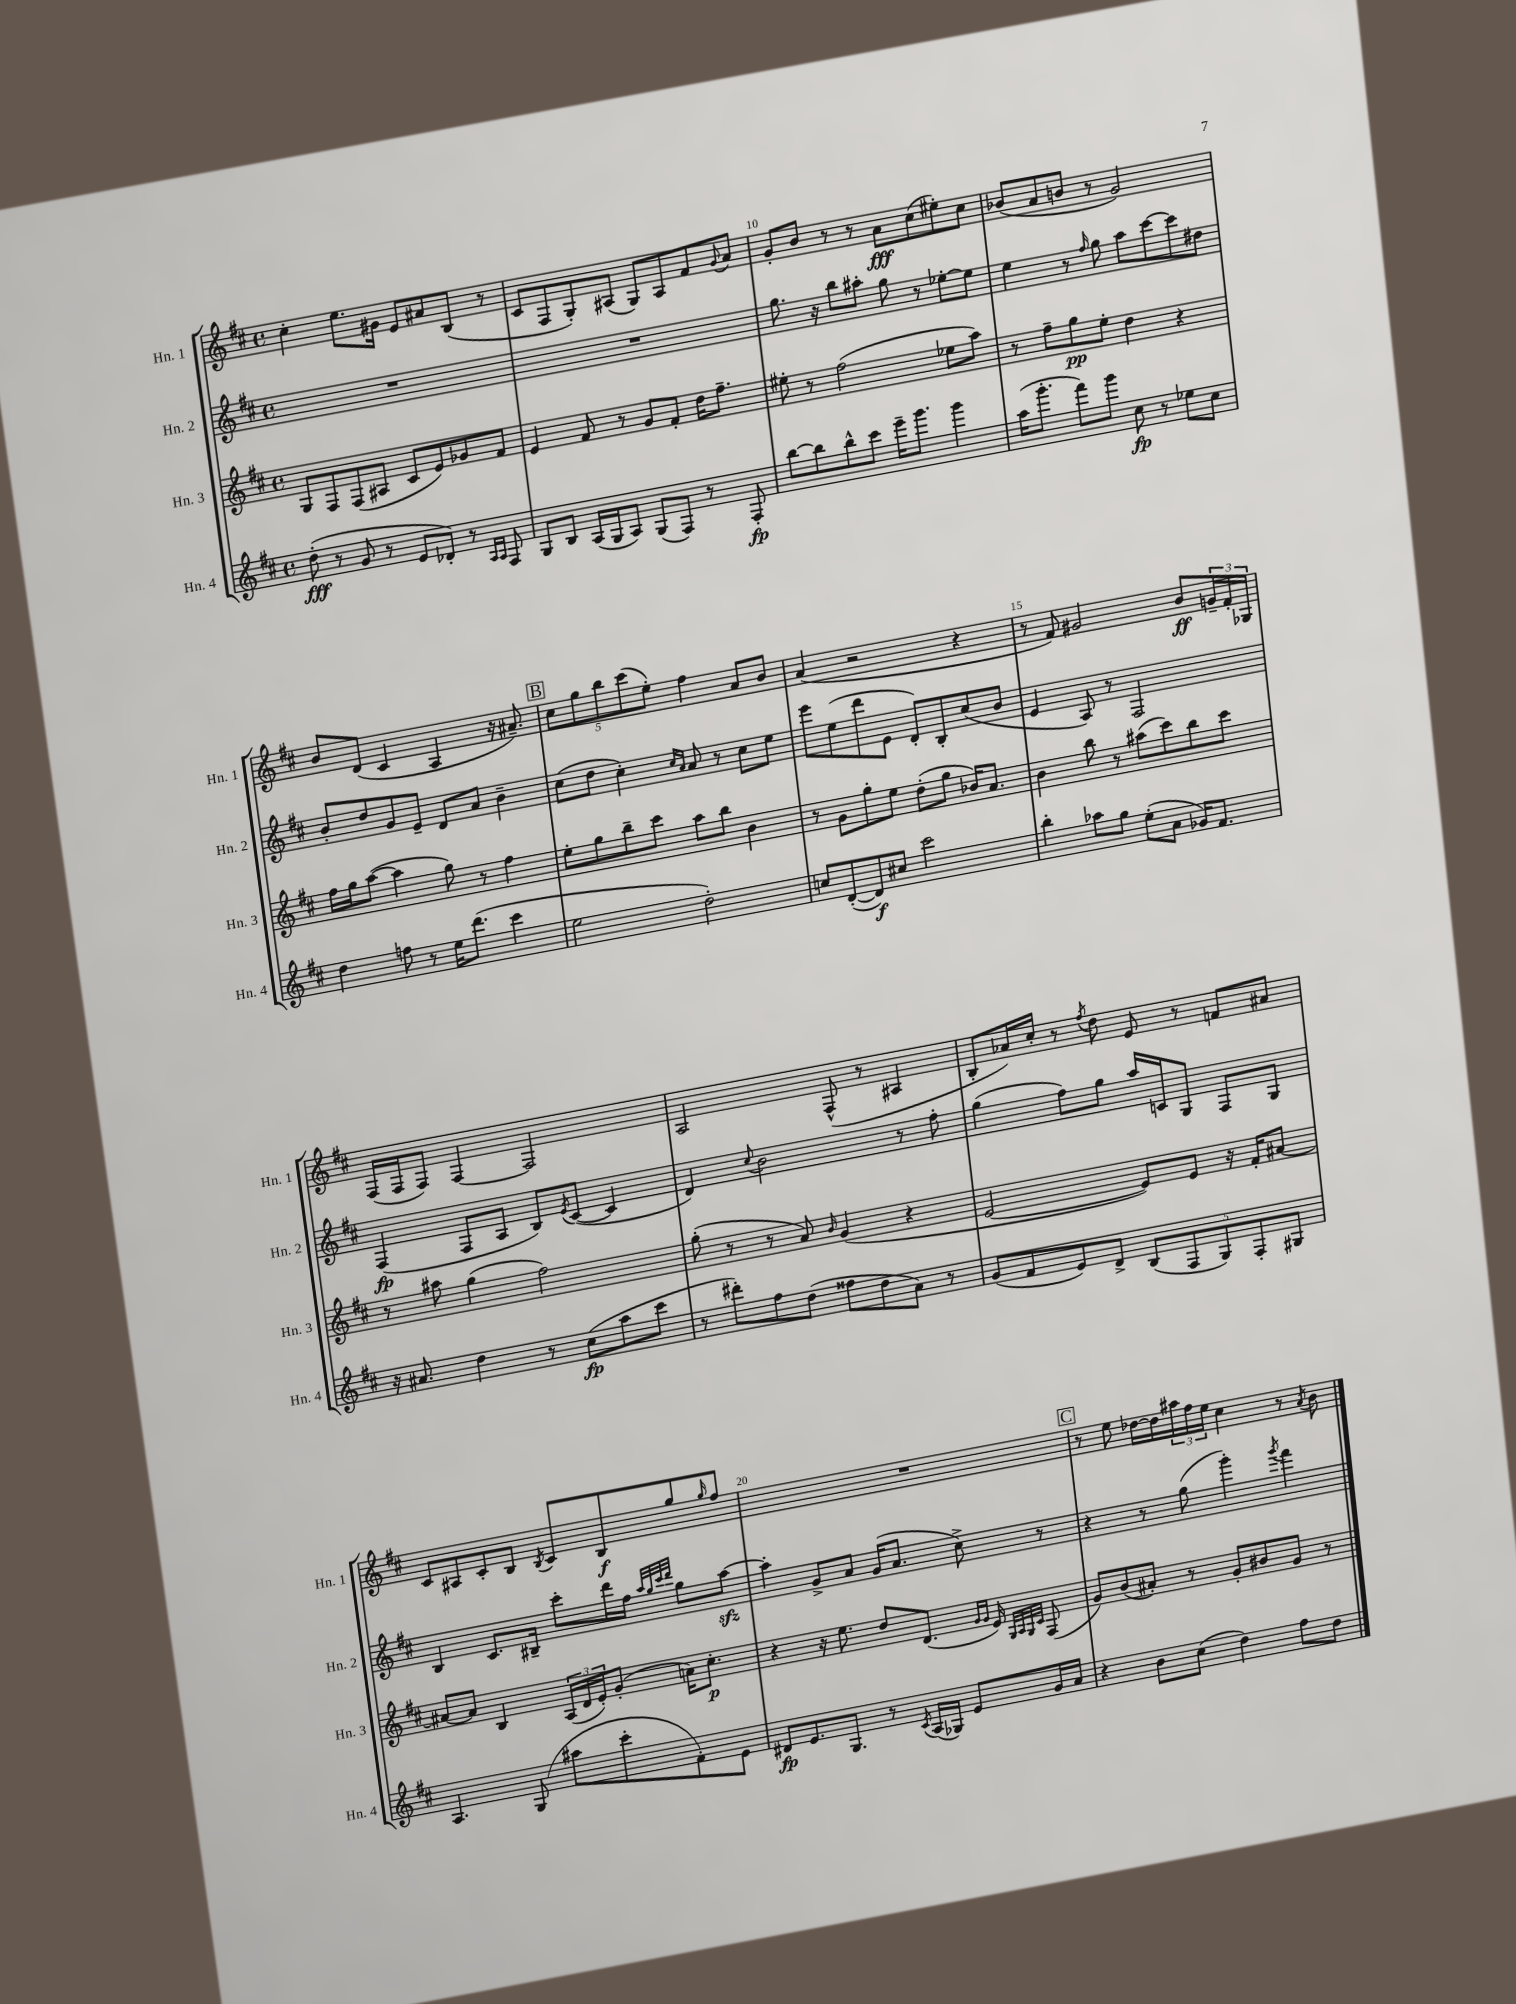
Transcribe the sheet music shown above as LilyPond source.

<<
\new StaffGroup <<
\new Staff = "s0" \with { instrumentName = "Hn. 1" shortInstrumentName = "Hn. 1" } {
    \clef treble \key d \major \defaultTimeSignature \time 4/4
    cis''4-. e''8. gis'16 e'8 ais'8 b8( r8 |
    cis'8 fis8 g8-.) ais8( g8) ais8 fis'8 \appoggiatura { g'8 } a'8 |
    g'8-. b'8 r8 r8 a'8\fff cis''8( eis''8-.) cis''8 |
    bes'8( a'8 b'8 r8 g'2) |
    b'8 d'8( cis'4 a4 r16 ais'8.--) |
    \mark \markup { \box "B" } \tuplet 5/4 { cis''8 g''8 b''8 cis'''8( e''8-.) } fis''4 a'8 b'8 |
    a'4( r2 r4 |
    r8 fis'8) gis'2 b'8\ff \tuplet 3/2 { g'16-- fis'16-. ges16 } |
    fis16( fis16 fis8) fis4~ fis2 |
    a2 fis8-^( r8 ais4 |
    b8-. aes'16) cis''16-. r8 \acciaccatura { fis''8 } d''8 e'8 r8 f'8 ais'8 |
    cis'8 ais8 cis'8-. b8 \acciaccatura { b8 } cis'8 b8\f g''8 \grace { g''16 } fis''8 |
    R1 |
    \mark \markup { \box "C" } r8 e''8 des''16~ des''16 \tuplet 3/2 { ais''16 fis''16 e''16 } cis''4 r8 \acciaccatura { a'8 } b'8 \bar "|." |
}
\new Staff = "s1" \with { instrumentName = "Hn. 2" shortInstrumentName = "Hn. 2" } {
    \clef treble \key d \major \defaultTimeSignature \time 4/4
    R1 |
    R1 |
    g''8. r16 b''8 ais''8-. g''8 r8 ees''8~-. ees''8 |
    e''4 r8 \grace { fis''16 } g''8 a''8 cis'''8~ cis'''8 dis''8 |
    b'8-. d''8 g'8 e'8-- d'8 a'8 b'4-- |
    \mark \markup { \box "B" } cis''8( d''8 cis''4-.) \grace { cis''16 a'16 } a'8 r8 cis''8 e''8 |
    e'''8 e''8( d'''8 e'8 d'8-.) b8-. cis''8( b'8 |
    e'4 a8) r8 fis2 |
    fis4\fp( fis8 a8 b8) \acciaccatura { e'8 } cis'8~( cis'4 |
    d'4) \appoggiatura { cis''8 } b'2 r8 fis''8-. |
    g''4( fis''8) g''8 a''16 c'16 g8 fis8 g8 |
    b4 cis'8. bis16-- cis'''8-. d'''16 fis''16 \grace { a''32 g''32 cis'''32 d'''32 } g''8 a''8~\sfz |
    a''4-. g'8-> a'8 g'16( a'8. cis''8->) r8 |
    \mark \markup { \box "C" } r4 r8 g''8( g'''4-.) \acciaccatura { g'''8 } fis'''4 \bar "|." |
}
\new Staff = "s2" \with { instrumentName = "Hn. 3" shortInstrumentName = "Hn. 3" } {
    \clef treble \key d \major \defaultTimeSignature \time 4/4
    g8 fis8 fis8( ais8 cis'8 e'8) ges'8 fis'8 |
    e'4 fis'8 r8 g'8 fis'8-. d''16 fis''8.-- |
    eis''8-. r8 fis''2( ees''8 a''8) |
    r8 fis''8-- g''8\pp e''8-. d''4 r4 |
    fis''16 g''16 a''8~( a''4 g''8) r8 fis''4 |
    \mark \markup { \box "B" } e''8-. g''8 b''8-- cis'''8 a''8 b''8 b'4 |
    r8 g'8 g''8-. e''8 d''8-.( g''8 bes'16) a'8. |
    b'4 b''8 r8 ais''8( cis'''8) b''8 cis'''8 |
    r8 ais''8 g''4( fis''2) |
    g''8-.( r8 r8 a'8) \grace { b'16 } g'4( r4 |
    e'2~ e'8) e'8 r16 fis'16-. ais'8~ |
    ais'8~ ais'8 b4 \tuplet 3/2 { a16( d'16 e'16-.) } g'8-.( a'16) cis''8.-.\p |
    r4 r16 e''8. d''8 d'8.( \grace { g'16 g'16 } e'16) \grace { g32 a32 g32 cis'32 } fis8( |
    \mark \markup { \box "C" } g'8) b'8( ais'8-.) r8 g'8-. bis'8 g'8 r8 \bar "|." |
}
\new Staff = "s3" \with { instrumentName = "Hn. 4" shortInstrumentName = "Hn. 4" } {
    \clef treble \key d \major \defaultTimeSignature \time 4/4
    d''8-.\fff( r8 g'8 r8 e'8 des'8-.) r8 \grace { a16 a16 } fis8 |
    g8 b8 a16( g16 a8) g8( fis8) r8 fis8-.\fp |
    b''8~ b''8 b''8-^ cis'''8 e'''16-- g'''8. g'''4 |
    a''16( g'''8.-. fis'''8) g'''8 cis''8\fp r8 ees''8 cis''8 |
    d''4 f''8 r8 e''16 d'''8.( cis'''4 |
    \mark \markup { \box "B" } e''2 d''2-.) |
    c''8 d'8~-.( d'8\f) cis''8 cis'''2 |
    b''4-. aes''8 g''8 e''8-.( a'8 ges'16) fis'8. |
    r16 ais'8. d''4 r8 cis''8\fp( a''8 cis'''8 |
    r8 dis'''8-.) fis''8 d''8( fisis''8 d''8 a'8) r8 |
    g'8( fis'8 e'8) d'8-> \tuplet 5/4 { b8( fis8 g8) fis8-. gis8 } |
    a4. g8( ais''8 cis'''8-. fis'8-.) e'8 |
    dis'8\fp e'8. g8. r8 \acciaccatura { cis'8 } a16( ges16) e'8 g'16 a'16 |
    \mark \markup { \box "C" } r4 b'8 cis''8( d''4) fis''8 d''8 \bar "|." |
}
>>
>>
\layout { \context { \Score currentBarNumber = #8 \override BarNumber.break-visibility = ##(#f #t #t) barNumberVisibility = #(every-nth-bar-number-visible 5) } }
